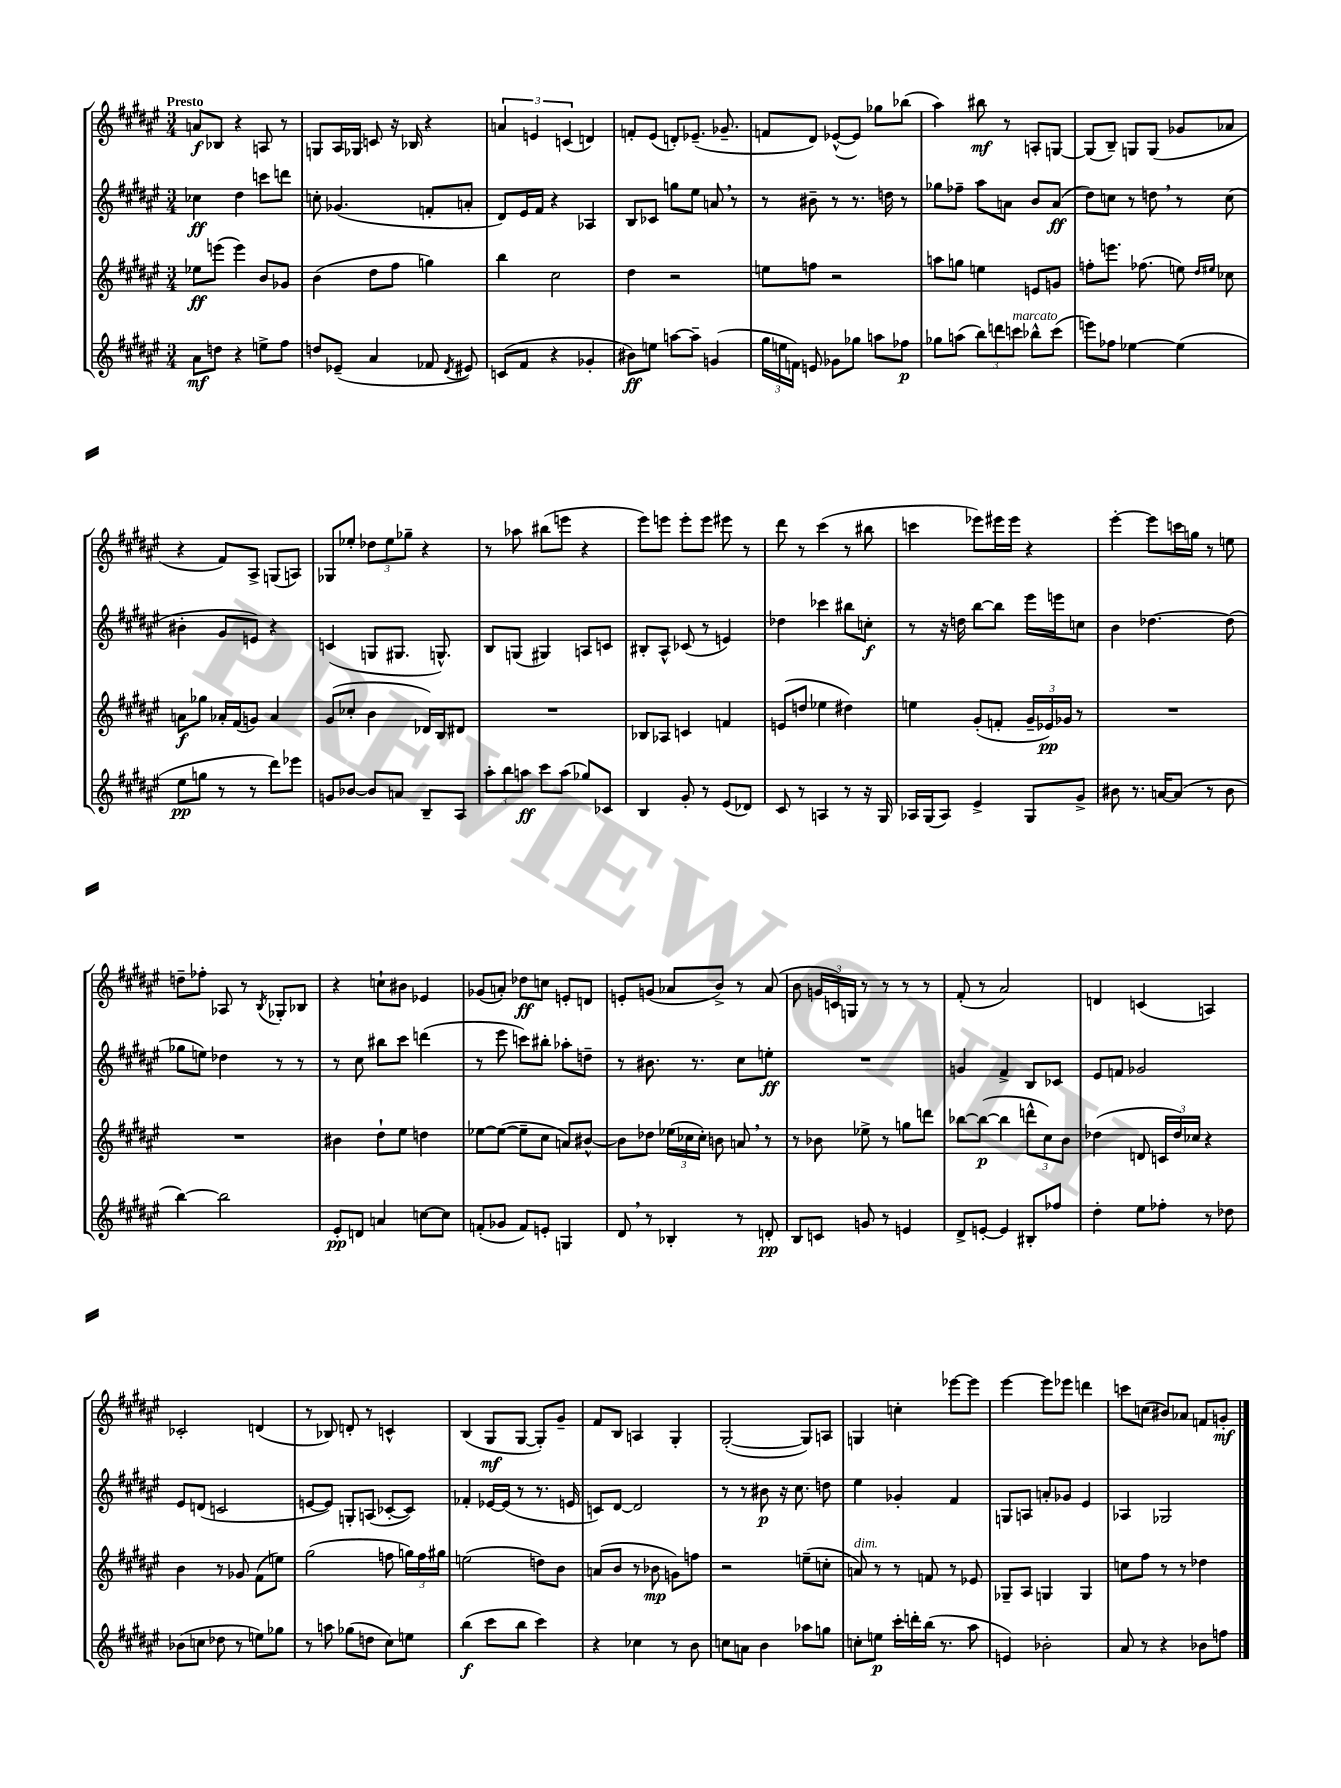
<<
\new StaffGroup <<
\new Staff = "s0" {
    \clef treble \key fis \major \numericTimeSignature \time 3/4 \tempo "Presto"
    \autoBeamOff a'8[\f bes8] r4 a8 r8 |
    g8[ ais16 ges16] c'8 r16 bes16 r4 |
    \tuplet 3/2 { a'4 e'4 c'4( } d'4) |
    f'8[-. eis'8]( d'8[-.) ees'8.]--( ges'8.-- |
    f'8[ dis'8]) ees'8[~-^( ees'8]) ges''8[ bes''8]( |
    ais''4) bis''8\mf r8 a8[-. g8]~ |
    g8[( b8]--) g8[ g8]( ges'8[ aes'8] |
    r4 fis'8[) ais8]-> g8[( a8]) |
    ges8[ ees''8]-. \tuplet 3/2 { des''8[ ees''8 ges''8]-- } r4 |
    r8 aes''8 bis''8[( e'''8] r4 |
    eis'''8[) e'''8] e'''8[-. e'''8] eis'''8 r8 |
    dis'''8 r8 cis'''4( r8 bis''8 |
    c'''4 ees'''8[) eis'''16 eis'''16] r4 |
    eis'''4~-. eis'''8[ c'''16 g''16] r8 e''8 |
    d''8[-- fes''8]-. aes8 r8 \acciaccatura { b8 } ges8[-. bes8] |
    r4 c''8[-! bis'8] ees'4 |
    ges'8[( a'8]-.) des''8[\ff c''8] e'8[-. d'8] |
    e'8[-. g'8]( aes'8[ b'8]->) r8 aes'8( |
    b'8 \tuplet 3/2 { g'16[ c'16) g16] } r8 r8 r8 r8 |
    fis'8-.( r8 ais'2) |
    d'4 c'4( a4) |
    ces'2-. d'4( |
    r8 bes8) d'8-. r8 c'4-^ |
    b4( gis8[\mf gis8]~ gis8[-.) gis'8]-- |
    fis'8[ b8] a4 gis4-. |
    gis2~-.( gis8[) a8] |
    g4 c''4-. ees'''8[~ ees'''8] |
    eis'''4~ eis'''8[ ees'''8] d'''4 |
    c'''8[ c''8]( bis'8[) aes'8] f'8[ g'8]-.\mf \bar "|." |
}
\new Staff = "s1" {
    \clef treble \key fis \major \numericTimeSignature \time 3/4
    \autoBeamOff ces''4\ff dis''4 c'''8[ d'''8] |
    c''8-. ges'4.( f'8[-. a'8]-. |
    dis'8[) eis'16 fis'16] r4 aes4 |
    b8[ ces'8] g''8[ eis''8] a'8 \breathe r8 |
    r8 bis'8-- r8 r8. d''16 r8 |
    ges''8[ fes''8]-- ais''8[ a'8] b'8[ a'8]\ff( |
    dis''8[) c''8] r8 d''8 \breathe r8 c''8( |
    bis'4-. gis'8[ e'8]) r4 |
    c'4( g8[ gis8.] g8.-^) |
    b8[ g8]( gis4) a8[ c'8] |
    bis8[-. ais8]-^ ces'8( r8 e'4) |
    des''4 ces'''4 bis''8[ c''8]-.\f |
    r8 r16 d''16 b''8[~ b''8] eis'''16[ e'''16 c''8] |
    b'4 des''4.~ des''8( |
    ges''8[ e''8]) des''4 r8 r8 |
    r8 cis''8 bis''8[ cis'''8] d'''4( |
    r8 eis'''8 c'''8[) bis''8]-. aes''8[-. d''8]-- |
    r8 bis'8. r8. cis''8[ e''8]-.\ff |
    R2. |
    g'4 fis'4-> b8[ ces'8] |
    eis'8[ f'8] ges'2 |
    eis'8[ d'8]( c'2 |
    e'8[~ e'8]) g8[-. a8]( ces'8[~-. ces'8]) |
    fes'4-. ees'16[~ ees'16]( r8 r8. e'16 |
    c'8[) dis'8]~ dis'2 |
    r8 r8 bis'8\p r16 cis''8. d''8 |
    eis''4 ges'4-. fis'4 |
    g8[ a8] a'8[-. ges'8] eis'4 |
    aes4 ges2 \bar "|." |
}
\new Staff = "s2" {
    \clef treble \key fis \major \numericTimeSignature \time 3/4
    \autoBeamOff ees''8[\ff e'''8]( e'''4) b'8[ ges'8] |
    b'4( dis''8[ fis''8] g''4) |
    b''4 cis''2 |
    dis''4 r2 |
    e''8[ f''8] r2 |
    a''8[ g''8] e''4 e'8[ g'8] |
    f''8[-. e'''8.] fes''8.( e''8) \grace { dis''16[ eis''16] } ces''8 |
    a'8[\f ges''8] aes'16[-. fis'16( g'8]) aes'4 |
    gis'8[( ces''8]-. b'4 des'16[) b16 dis'8] |
    R2. |
    bes8[ aes8] c'4 f'4 |
    e'8[( d''8] ees''4 dis''4) |
    e''4 gis'8[-.( f'8]-. \tuplet 3/2 { gis'16[-- ees'16\pp) ges'16] } r8 |
    R2. |
    R2. |
    bis'4 dis''8[-! eis''8] d''4 |
    ees''8[~ ees''8]~( ees''8[-- cis''8] a'8[) bis'8]~-^ |
    bis'8[ des''8] \tuplet 3/2 { ees''16[( ces''16 ces''16]-.) } b'8 a'8 \breathe r8 |
    r8 bes'8 ees''8-> r8 g''8[ d'''8] |
    bes''8[~ bes''8]~\p( bes''4 \tuplet 3/2 { d'''8[-^ cis''8) b'8] } |
    des''4( d'8 \tuplet 3/2 { c'16[ des''16) ces''16] } r4 |
    b'4 r8 ges'8 fis'8[( e''8]) |
    gis''2( f''8 \tuplet 3/2 { g''16[) f''16 gis''16] } |
    e''2( d''8[) b'8] |
    a'8[( b'8] r8 bes'8\mp g'8[) f''8] |
    r2 e''8[--( c''8]-. |
    a'8^\markup { \italic "dim." }) r8 r8 f'8 r8 ees'8 |
    ges8[-- ais8] g4 g4 |
    c''8[ fis''8] r8 r8 des''4 \bar "|." |
}
\new Staff = "s3" {
    \clef treble \key fis \major \numericTimeSignature \time 3/4
    \autoBeamOff ais'8[\mf d''8] r4 e''8[-> fis''8] |
    d''8[ ees'8]--( ais'4 fes'8 \acciaccatura { dis'8 } eis'8) |
    c'8[( fis'8] r4 ges'4-. |
    bis'8[\ff) e''8] a''8[~ a''8]-- g'4( |
    \tuplet 3/2 { gis''16[ e''16 f'16]) } e'8 ges'8[ ges''8] a''8[ fes''8]\p |
    ges''8[ a''8]( \tuplet 3/2 { b''8[) d'''8 c'''8]^\markup { \italic "marcato" } } bes''8[-^ c'''8]( |
    e'''8[) fes''8] ees''4~ ees''4( |
    eis''8[\pp g''8] r8 r8 dis'''8[) ees'''8] |
    g'8[ bes'8]~ bes'8[ a'8] b8[-- ais8] |
    \tuplet 3/2 { ais''8[-. b''8 a''8]\ff } cis'''8[ a''8]( ges''8[) ces'8] |
    b4 gis'8-. r8 eis'8[( des'8]) |
    cis'8 r8 a4 r8 r16 gis16 |
    aes16[ gis16( aes8]) eis'4-> gis8[ gis'8]-> |
    bis'8 r8. a'16[~ a'8]( r8 bis'8 |
    b''4~) b''2 |
    eis'8[-.\pp d'8] a'4 c''8[~ c''8] |
    f'8[-.( ges'8] f'8[) e'8]-. g4 |
    dis'8 \breathe r8 bes4-. r8 d'8-.\pp |
    b8[ c'8] g'8 r8 e'4 |
    dis'8[-> e'8]~-. e'4 bis8[-. fes''8] |
    dis''4-. eis''8[ fes''8]-. r8 des''8 |
    bes'8[( c''8] des''8 r8 e''8[) ges''8] |
    r8 a''8 ges''8[( d''8] cis''8[) e''8] |
    b''4\f( cis'''8[ b''8] cis'''4) |
    r4 ces''4 r8 b'8 |
    c''8[ a'8] b'4 aes''8[ g''8] |
    c''8[-. e''8]\p cis'''16[-. d'''16-. b''16]( r8. ais''8 |
    e'4) bes'2-. |
    ais'8 r8 r4 bes'8[ f''8] \bar "|." |
}
>>
>>
\layout { \context { \Score \remove "Bar_number_engraver" } }
